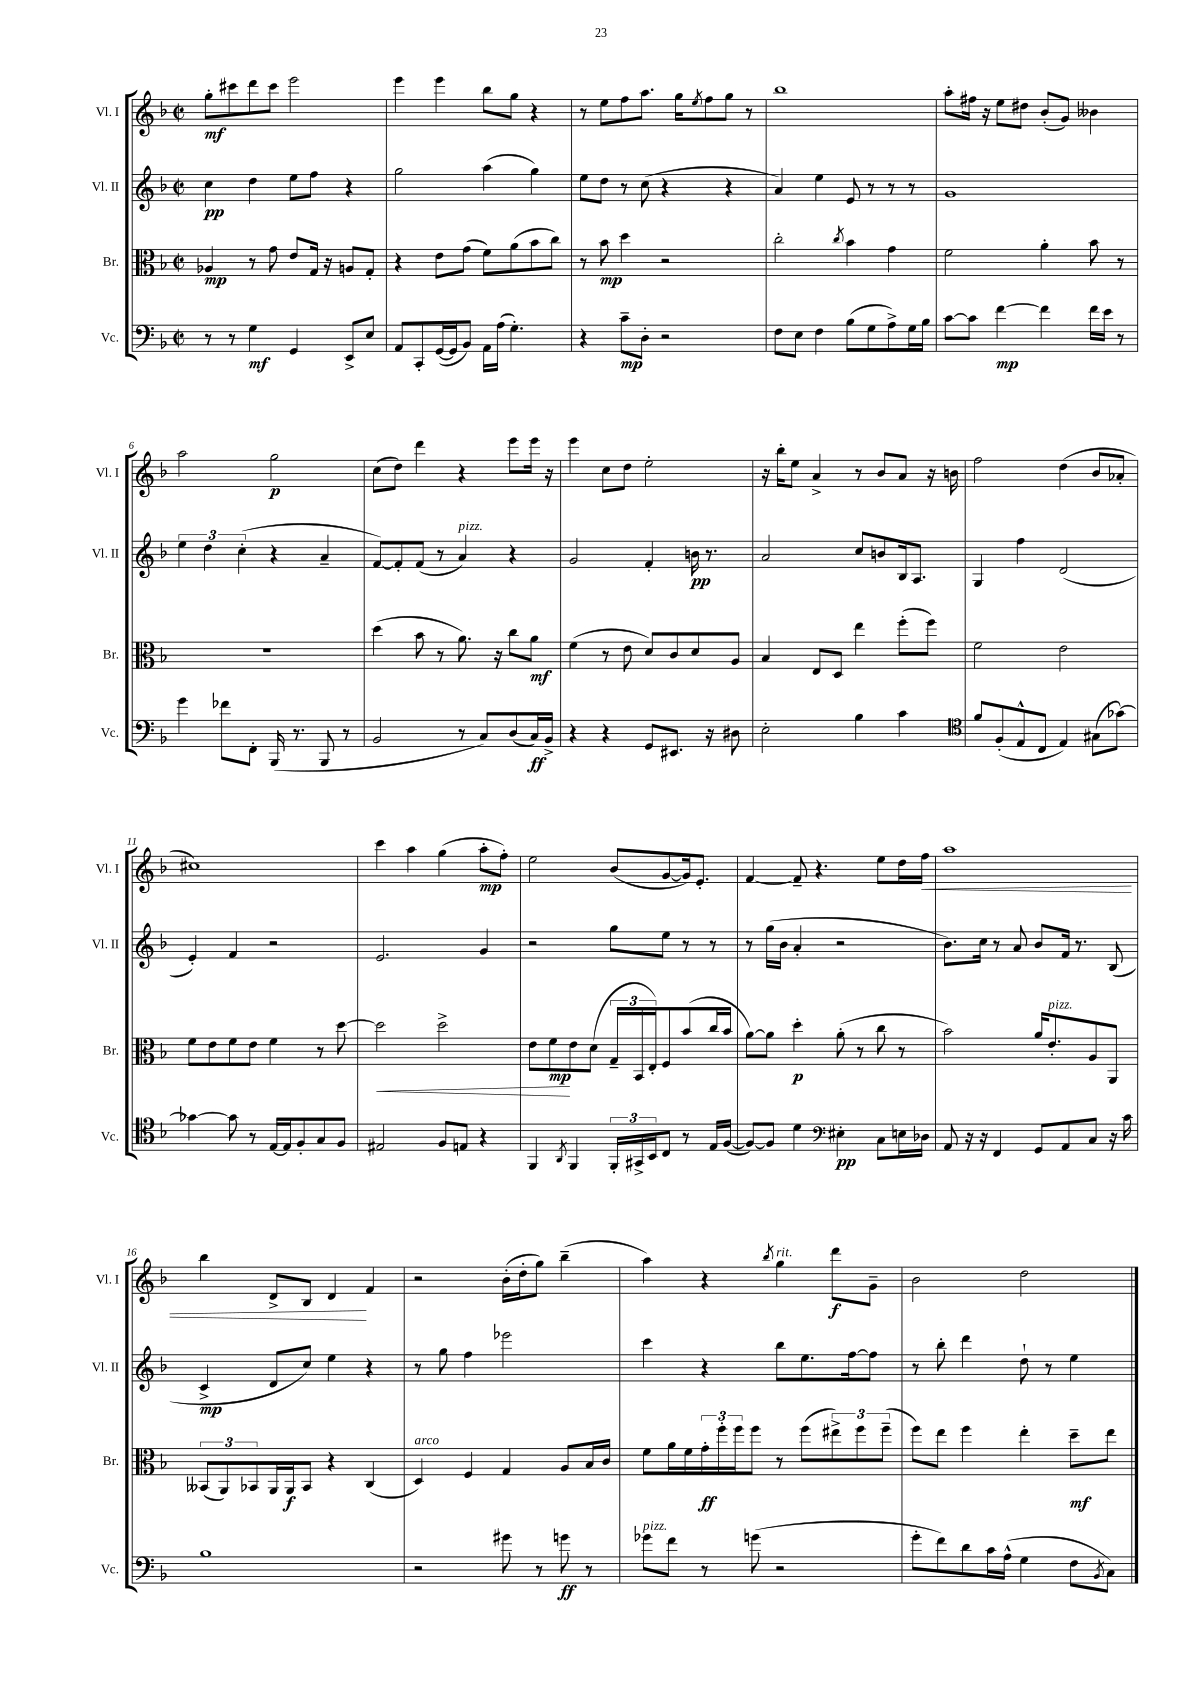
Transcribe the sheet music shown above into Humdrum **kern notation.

**kern	**kern	**kern	**kern
*staff4	*staff3	*staff2	*staff1
*clefF4	*clefC3	*clefG2	*clefG2
*k[b-]	*k[b-]	*k[b-]	*k[b-]
*M2/2	*M2/2	*M2/2	*M2/2
*met(c|)	*met(c|)	*met(c|)	*met(c|)
8r	4A-	4cc	8gg'
8r	.	.	8ccc#
4G	8r	4dd	8ddd
.	8g	.	8ccc#
4GG	8e	8ee	2eee
.	16G	8ff	.
.	16r	.	.
8EE^	8A	4r	.
8E	8G'	.	.
=	=	=	=
8AA	4r	2gg	4eee
8CC'	.	.	.
([16GG	8e	.	4eee
16GG]	.	.	.
8BB-)	(8g	.	.
16AA	8f)	(4aa	8bb-
(16A	.	.	.
4.G')	(8a	.	8gg
.	8b-	4gg)	4r
.	8cc)	.	.
=	=	=	=
4r	8r	8ee	8r
.	8b-	8dd	8ee
8c~	4dd	8r	8ff
8D'	.	(8cc	8.aa
2r	2r	4r	.
.	.	.	16gg
.	.	.	8qee
.	.	.	8ff
.	.	4r	8gg
.	.	.	8r
=	=	=	=
8F	2cc'	4a)	1bb-
8E	.	.	.
4F	.	4ee	.
.	8qcc	.	.
(8B-	4b-	8e	.
8G	.	8r	.
8A^)	4g	8r	.
16G	.	8r	.
16B-	.	.	.
=	=	=	=
[8c	2f	1g	8aa'
8c]	.	.	16ff#
.	.	.	16r
[4f	.	.	8ee
.	.	.	8dd#
4f]	4a'	.	(8b-'
.	.	.	8g)
16f	8b-	.	4b--
16e	.	.	.
8r	8r	.	.
=	=	=	=
4g	1r	6ee	2aa
.	.	6dd	.
8f-	.	.	.
.	.	(6cc'	.
8FF'	.	.	.
(16BBB-	.	4r	2gg
8.r	.	.	.
8BBB-	.	4a~	.
8r	.	.	.
=	=	=	=
2BB-	(4dd	[8f)	(8cc
.	.	8f']	8dd)
.	8b-	(8f	4ddd
.	8r	8r	.
8r	8.a)	4a)	4r
8C)	.	.	.
.	16r	.	.
(8D	8cc	4r	8eee
16C)	8a	.	16eee
16BB-^	.	.	16r
=	=	=	=
4r	(4f	2g	4eee
4r	8r	.	8cc
.	8e	.	8dd
8GG	8d)	4f'	2ee'
8.EE#	8c	.	.
.	8d	16b	.
16r	.	8.r	.
8D#	8A	.	.
=	=	=	=
2E'	4B-	2a	16r
.	.	.	16bb-'
.	.	.	8ee
.	8E	.	4a^
.	8D	.	.
4B-	4ee	8cc	8r
.	.	8b	8b-
4c	(8ff'	16B-	8a
.	.	8.A	.
.	8ff)	.	16r
.	.	.	16b
=	=	=	=
*clefC4	*	*	*
8f	2f	4G	2ff
(8F'	.	.	.
8E^^	.	4ff	.
8C	.	.	.
4E)	2e	(2d	(4dd
(8G#	.	.	8b-
[8g-)	.	.	8a-'
=	=	=	=
4g-_	8f	4e')	1cc#)
.	8e	.	.
8g-]	8f	4f	.
8r	8e	.	.
[16E	4f	2r	.
16E]	.	.	.
8F'	.	.	.
8G	8r	.	.
8F	[8dd	.	.
=	=	=	=
2E#	2dd]	2.e	4ccc
.	.	.	4aa
8F	2dd^	.	(4gg
8E	.	.	.
4r	.	4g	8aa'
.	.	.	8ff')
=	=	=	=
4FF	8e	2r	2ee
.	8f	.	.
8qAA	.	.	.
4FF	8e	.	.
.	(8d	.	.
24FF'	24G~	8gg	(8b-
24GG#^	24BB-	.	.
24BB-	24E')	.	.
8C	8F	8ee	[8g
8r	(8b-	8r	16g])
.	.	.	8.e'
16E	16cc	8r	.
([16F	16b-	.	.
=	=	=	=
8F_)	[8a)	8r	[4f
8F]	8a]	(16gg	.
.	.	16b-	.
4d	4dd'	4a'	8f~]
.	.	.	4.r
*clefF4	*	*	*
4E#'	(8a'	2r	.
.	8r	.	.
8C	8cc	.	8ee
16E	8r	.	16dd
16D-	.	.	16ff
=	=	=	=
8AA	2b-)	8.b-)	1aa
16r	.	.	.
16r	.	16cc	.
4FF	.	8r	.
.	.	8a	.
8GG	16a	8b-	.
.	8.e'	.	.
8AA	.	16f	.
.	.	8.r	.
8C	8A	.	.
16r	8AA	(8B-	.
16c	.	.	.
=	=	=	=
1B-	(12BB--	4c^	4bb-
.	12AA)	.	.
.	12BB-	.	.
.	16AA	8d	8d^
.	16AA	.	.
.	8BB-	8cc)	8B-
.	4r	4ee	4d
.	(4C	4r	4f
=	=	=	=
2r	4D)	8r	2r
.	.	8gg	.
.	4F	4ff	.
8g#	4G	2eee-	(16b-'
.	.	.	16dd'
8r	.	.	8gg)
8g	8A	.	(4bb-~
8r	16B-	.	.
.	16c	.	.
=	=	=	=
8g-	8f	4ccc	4aa)
8f	16a	.	.
.	16f	.	.
8r	24g'	4r	4r
.	24ff'	.	.
.	24ff	.	.
(8g	8ff	.	.
.	.	.	8qbb-
2r	8r	8bb-	4gg
.	(8ff	8.ee	.
.	12ee#^)	.	8ddd
.	.	[16ff	.
.	12ff	.	.
.	.	8ff]	8g~
.	(12ff~	.	.
=	=	=	=
8g'	8ff)	8r	2b-
8f)	8ee	8bb-'	.
8d	4ff	4ddd	.
16c	.	.	.
(16A^^	.	.	.
4G	4ee'	8dd`	2dd
.	.	8r	.
8F	8dd~	4ee	.
8qBB-	.	.	.
8C)	8ee	.	.
==	==	==	==
*-	*-	*-	*-
